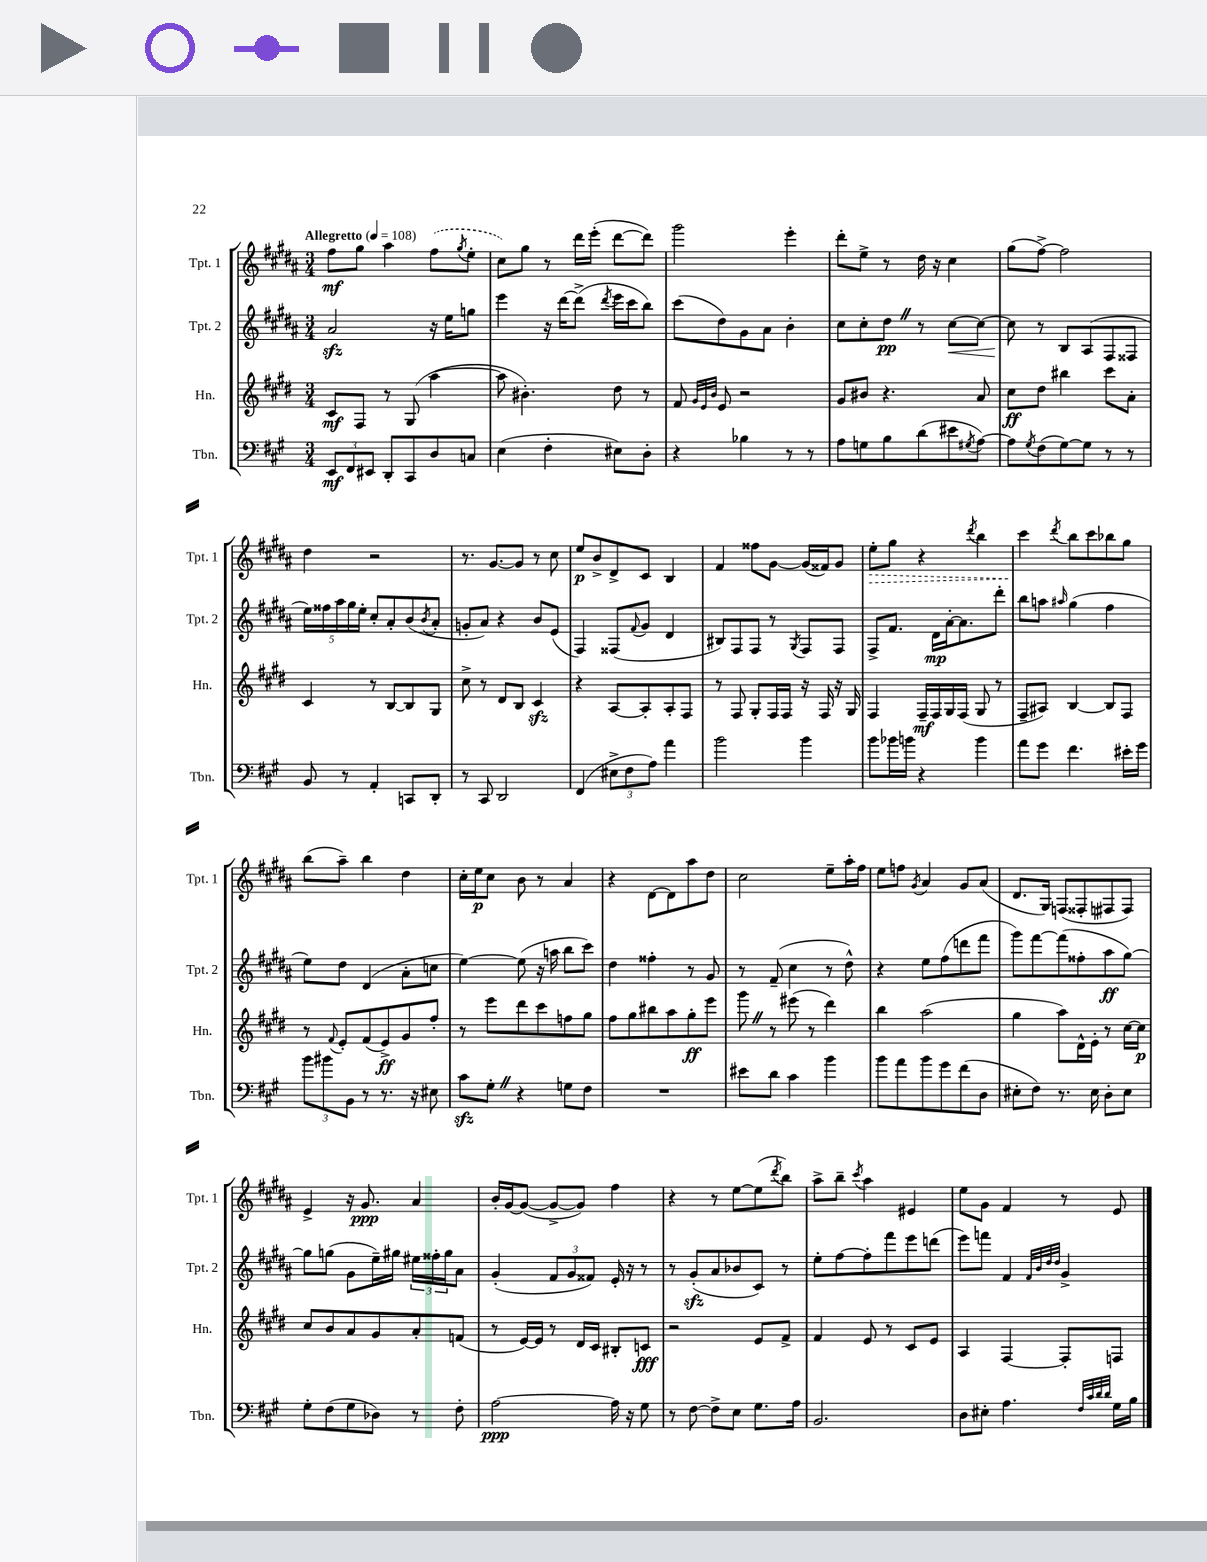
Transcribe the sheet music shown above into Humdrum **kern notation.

**kern	**kern	**kern	**kern
*staff4	*staff3	*staff2	*staff1
*clefF4	*clefG2	*clefG2	*clefG2
*k[f#c#g#]	*k[f#c#g#d#]	*k[f#c#g#d#a#]	*k[f#c#g#d#a#]
*M3/4	*M3/4	*M3/4	*M3/4
*MM108	*MM108	*MM108	*MM108
12EE	8c#	2a#	8ff#
12FF#	.	.	.
.	8F#	.	8gg#
12EE#	.	.	.
8DD'	8r	.	4aa#
8CC#	(8G#	.	.
8D	[4aa	16r	(8ff#
.	.	16ee	.
.	.	.	8qgg#
8C	.	8gg	8ee'
=	=	=	=
(4E	8aa]	4eee	8cc#)
.	4.b#')	.	8gg#
4F#'	.	16r	8r
.	.	[16ddd#	.
.	.	(8ddd#^]	16ddd#
.	.	.	(16eee'
.	.	8qddd#	.
8E#)	8dd#	16eee	[8ddd#
.	.	16ccc#	.
8D'	8r	8bb)	8ddd#])
=	=	=	=
4r	8f#	(8ccc#	2ggg#
.	32qqg#	.	.
.	32qqe	.	.
.	32qqb	.	.
.	8e	8dd#)	.
4B-	2r	8g#	.
.	.	8a#	.
8r	.	4b'	4eee'
8r	.	.	.
=	=	=	=
8A	8g#	8cc#	8ddd#'
8G	8b#	8cc#'	8ee^
8B	4.r	8dd#	8r
(8d	.	8r	16dd#
.	.	.	16r
8e#	.	[8cc#	4cc#
8qG#	.	.	.
[8A)	8a	8cc#_	.
=	=	=	=
8A]	8cc#	8cc#]	(8gg#
8qG#	.	.	.
(8F#	8dd#	8r	[8ff#^)
[8G#)	4bb#	8B	2ff#]
8G#]	.	(8A#	.
8r	8ccc#	8F#	.
8r	8a'	8F##	.
=	=	=	=
8BB	4c#	20ee)	4dd#
.	.	20ff##	.
.	.	20aa#	.
8r	.	.	.
.	.	20gg#	.
.	.	20ee'	.
4AA'	8r	8cc#'	2r
.	[8B	8a#'	.
8CC	8B]	(8b	.
.	.	8qb	.
8DD'	8G#	8a#'	.
=	=	=	=
8r	8cc#^	8g'	8.r
8CC#	8r	8a#)	.
.	.	.	[8.g#
2DD	8d#	4r	.
.	8B	.	8g#]
.	4c#	8b	8r
.	.	(8e	8cc#
=	=	=	=
(4FF#	4r	4F#)	8ee
.	.	.	8b^
12E#^	[8A	(8F##	8d#^
12F#	.	.	.
.	.	8qqf#	.
.	8A']	8g#	8c#
12A)	.	.	.
4a	8A'	4d#	4B
.	8F#	.	.
=	=	=	=
2b	8r	8B#)	4f#
.	8F#	8F#	.
.	8G#'	8F#	8ff##
.	16F#	8r	[8g#
.	16F#	.	.
.	.	8qG#	.
4b	16r	8F#	(16g#]
.	16F#	.	16f##)
.	16r	8F#	8g#
.	16G#	.	.
=	=	=	=
8b	4F#	8F#^	8ee'
16b-	.	8.f#	8gg#
16b	.	.	.
4r	16F#~	.	4r
.	16F#	16d#	.
.	16G#	[16a#'	.
.	(16F#	8.a#]	.
.	.	.	8qddd#
4b	8G#	.	4bb
.	8r	8ddd#'	.
=	=	=	=
8a	8F#~	8bb	4ccc#
8g#	8A#)	8aa	.
.	.	16qqaa#	8qddd#
4.f#	[4B	(4gg#	8bb
.	.	.	8ccc#
.	8B]	4ff#	8bb-
16e#'	8F#	.	8gg#
16g#	.	.	.
=	=	=	=
12b	8r	8ee)	(8bb
12b#	.	.	.
.	8qqf#	.	.
.	8e'	8dd#	8aa#~)
12BB	.	.	.
8r	(8f#	(4d#	4bb
8.r	8e^)	.	.
.	8g#	8a#'	4dd#
16r	.	.	.
8E#	8ff#'	8cc	.
=	=	=	=
8c#	8r	[4ee)	16cc#'
.	.	.	16ee
8G#'	8eee	.	8cc#
4r	8ddd#	(8ee]	8b
.	8ccc#	16r	8r
.	.	16aa	.
8G	8ff	8bb	4a#
8F#	8gg#	8ccc#)	.
=	=	=	=
2.r	8ff#	4dd#	4r
.	8gg#	.	.
.	8bb#	4ff##'	[8d#
.	8aa	.	8d#]
.	8gg#'	8r	8aa#
.	8eee	8g#	8dd#
=	=	=	=
8e#	8ggg#	8r	2cc#
8d	8r	(8f#~	.
4c#	(8eee#	4cc#	.
.	8r	.	.
4b	4ddd#)	8r	8ee~
.	.	8dd#^^)	16aa#'
.	.	.	16ff#
=	=	=	=
8b	4bb	4r	8ee
8a	.	.	8ff
.	.	.	8qg#
8b	(2aa	8ee	4a#
8g#	.	(8ff#	.
(8f#	.	8ddd	8g#
8D	.	8fff#	(8a#
=	=	=	=
8E#'	4gg#	8ggg#)	8.d#
8F#)	.	[8fff#	.
.	.	.	16G#)
8.r	8aa)	(8fff#]	(8F
.	16d#^^	8ff##'	8F##'
16E#	16e'	.	.
8D'	8r	8aa#	8F#
8E#	[16cc#	[8gg#)	8F#)
.	16cc#]	.	.
=	=	=	=
8G#'	8cc#	8gg#]	4e^
(8F#	8b	(8gg	.
8G#	8a	8g#	16r
.	.	.	8.g#
8D-)	8g#	16ee~)	.
.	.	16gg#	.
8r	8a'	24ee#	4a#
.	.	24ff##'	.
.	.	24gg#	.
8F#'	(8f	8a#	.
=	=	=	=
[2A	8r	(4g#'	16b'
.	.	.	[16g#
.	[16e)	.	(8g#_
.	16e]	.	.
.	8r	12f#	8g#^_
.	.	12g#	.
.	16d#	.	8g#])
.	.	12f##)	.
.	16c#	.	.
16A]	8B#'	16e'	4ff#
16r	.	16r	.
8G#	8c	8r	.
=	=	=	=
8r	2r	8r	4r
[8F#	.	(8g#'	.
8F#^]	.	8a#	8r
8E	.	8b-	[8ee
8.G#	8e	8c#)	(8ee]
.	.	.	8qddd#
.	8f#^	8r	8bb)
16A	.	.	.
=	=	=	=
2.BB	4f#	8ee'	8aa#^
.	.	[8ff#	8bb~
.	.	.	8qccc#
.	8e	8ff#']	4aa#
.	8r	8fff#	.
.	8c#	8eee	4e#
.	8e	(8ddd	.
=	=	=	=
8D	4A	8eee)	8ee
8E#'	.	8fff	8g#
4.A	[4F#	4f#	4f#
.	.	32qqf#	.
.	.	32qqb	.
.	.	32qqdd#	.
.	.	32qqdd#	.
.	8F#']	4g#^	8r
32qqF#	.	.	.
32qqc#	.	.	.
32qqd	.	.	.
32qqd	.	.	.
16G#	8F	.	8e
16B	.	.	.
==	==	==	==
*-	*-	*-	*-
